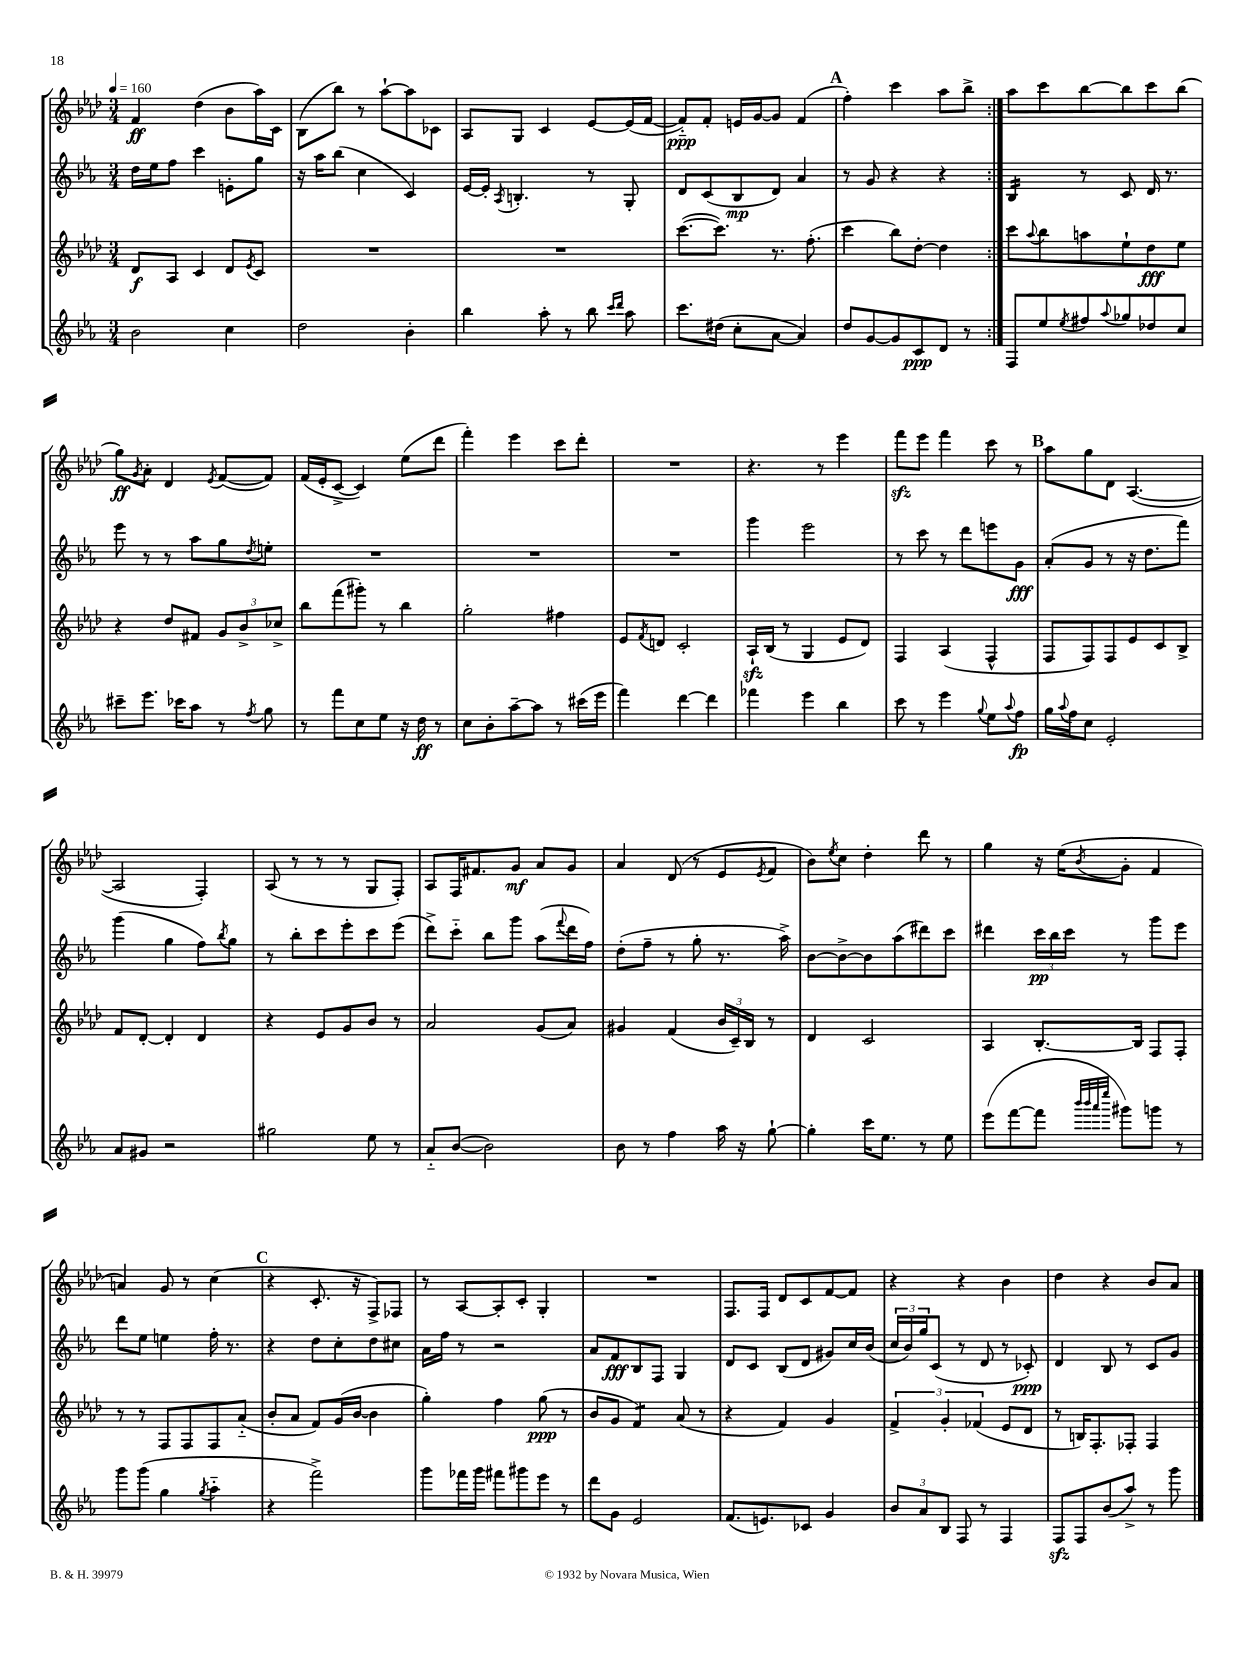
<<
\new StaffGroup <<
\new Staff = "s0" {
    \clef treble \key aes \major \numericTimeSignature \time 3/4 \tempo 4 = 160
    \repeat volta 2 { f'4\ff des''4( bes'8 aes''16) c'16 |
    bes8( bes''8) r8 aes''8~-! aes''8 ces'8 |
    aes8 g8 c'4 ees'8~ ees'16( f'16~ |
    f'8-_\ppp) f'8-. e'16 g'16~ g'8 f'4( |
    \mark \markup { \bold "A" } f''4-.) c'''4 aes''8 bes''8-> | }
    aes''8 c'''8 bes''8~ bes''8 c'''8 bes''8( |
    g''8\ff) \acciaccatura { g'8 } aes'8-. des'4 \acciaccatura { ees'8 } f'8~( f'8) |
    f'16( ees'16-. c'8~-> c'4) ees''8( des'''8 |
    f'''4-.) ees'''4 c'''8 des'''8-. |
    R2. |
    r4. r8 ees'''4 |
    f'''8\sfz ees'''8 f'''4 c'''8 r8 |
    \mark \markup { \bold "B" } aes''8 g''8 des'8 aes4.~( |
    aes2 f4-.) |
    aes8( r8 r8 r8 g8 f8-.) |
    aes8 f16 fis'8. g'8\mf aes'8 g'8 |
    aes'4 des'8( r8 ees'8 \acciaccatura { ees'8 } f'8 |
    bes'8) \acciaccatura { ees''8 } c''8 des''4-. des'''8 r8 |
    g''4 r16 ees''16( \acciaccatura { bes'8 } g'8-. f'4 |
    a'4) g'8 r8 c''4( |
    \mark \markup { \bold "C" } r4 c'8.-. r16 f8->) fes8 |
    r8 aes8~ aes8-. c'8-. g4-. |
    R2. |
    f8. f16 des'8 c'8 f'8~ f'8 |
    r4 r4 bes'4 |
    des''4 r4 bes'8 aes'8 \bar "|." |
}
\new Staff = "s1" {
    \clef treble \key ees \major \numericTimeSignature \time 3/4
    \repeat volta 2 { d''16 ees''16 f''8 c'''4 e'8-. g''8 |
    r16 aes''16 bes''8( c''4 c'4) |
    ees'16~ ees'16-. \acciaccatura { aes8 } b4.-. r8 g8-. |
    d'8 c'8( bes8\mp d'8) aes'4 |
    \mark \markup { \bold "A" } r8 g'8 r4 r4 | }
    bes4:16 r8 c'8 d'16 r8. |
    ees'''8 r8 r8 aes''8 g''8 \acciaccatura { d''8 } e''8-. |
    R2. |
    R2. |
    R2. |
    g'''4 ees'''2 |
    r8 c'''8 r8 d'''8 e'''8 g'8\fff |
    \mark \markup { \bold "B" } aes'8-.( g'8 r8 r16 d''8. f'''8) |
    g'''4( g''4 f''8) \acciaccatura { bes''8 } g''8 |
    r8 bes''8-. c'''8 ees'''8-. c'''8 ees'''8( |
    d'''8->) c'''8-_ bes''8 g'''8 aes''8( \appoggiatura { f'''8 } d'''16 f''16) |
    d''8-.( f''8-- r8 g''8-. r8. aes''16->) |
    bes'8~ bes'8~-> bes'8 aes''8( dis'''8) c'''8 |
    dis'''4 \tuplet 3/2 { c'''16\pp bes''16 c'''16 } r8 g'''8 ees'''8 |
    d'''8 ees''8 e''4 f''16-. r8. |
    \mark \markup { \bold "C" } r4 d''8 c''8-. d''8 cis''8 |
    aes'16 f''16 r8 r2 |
    aes'8 f'8\fff bes8 f8 g4 |
    d'8 c'8 bes8( d'8 gis'8) c''16 bes'16( |
    \tuplet 3/2 { c''16 bes'16) g''16 } c'8( r8 d'8 r8 ces'8-.\ppp) |
    d'4 bes8 r8 c'8 g'8 \bar "|." |
}
\new Staff = "s2" {
    \clef treble \key aes \major \numericTimeSignature \time 3/4
    \repeat volta 2 { des'8\f aes8 c'4 des'8 \acciaccatura { ees'8 } c'8 |
    R2. |
    R2. |
    c'''8.~( c'''8.) r8. f''8.-.( |
    \mark \markup { \bold "A" } c'''4 bes''8) des''8~-. des''4 | }
    c'''8 \appoggiatura { aes''8 } bes''8 a''8 ees''8-! des''8\fff ees''8 |
    r4 des''8 fis'8 \tuplet 3/2 { g'8 bes'8-> ces''8-> } |
    bes''8 f'''8( gis'''8-.) r8 bes''4 |
    g''2-. fis''4 |
    ees'8 \acciaccatura { f'8 } d'8 c'2-. |
    aes16-!\sfz bes16( r8 g4 ees'8 des'8) |
    f4 aes4( f4-^ |
    \mark \markup { \bold "B" } f8 f8) f8 ees'8 c'8 bes8-> |
    f'8 des'8~-. des'4-. des'4 |
    r4 ees'8 g'8 bes'8 r8 |
    aes'2 g'8( aes'8) |
    gis'4 f'4( \tuplet 3/2 { bes'16 c'16--) bes16 } r8 |
    des'4 c'2 |
    aes4 bes8.~-. bes16 f8 f8-. |
    r8 r8 f8 f8 f8 aes'8-_( |
    \mark \markup { \bold "C" } bes'8-. aes'8 f'8) g'16( bes'16~ bes'4 |
    g''4-.) f''4 g''8\ppp( r8 |
    bes'8 g'8 f'4:8) aes'8( r8 |
    r4 f'4) g'4 |
    \tuplet 3/2 { f'4-> g'4-. fes'4( } ees'8 des'8 |
    r8 b16) f8.-. fes8-. fes4 \bar "|." |
}
\new Staff = "s3" {
    \clef treble \key ees \major \numericTimeSignature \time 3/4
    \repeat volta 2 { bes'2 c''4 |
    d''2 bes'4-. |
    bes''4 aes''8-. r8 bes''8 \grace { c'''16 d'''16 } aes''8 |
    c'''8. dis''16( c''8-. aes'8~ aes'4) |
    \mark \markup { \bold "A" } d''8 g'8~ g'8 c'8\ppp d'8 r8 | }
    f8 ees''8 \acciaccatura { ees''8 } fis''8 \appoggiatura { aes''8 } ges''8 des''8 c''8 |
    cis'''8-- ees'''8. ces'''16 aes''8 r8 \acciaccatura { f''8 } g''8 |
    r8 f'''8 c''8 ees''8 r16 d''16\ff r8 |
    c''8 bes'8-. aes''8~-- aes''8 r8 cis'''16( ees'''16 |
    f'''4) d'''4~ d'''4 |
    fes'''4 ees'''4 bes''4 |
    c'''8 r8 ees'''4 \appoggiatura { g''8 } ees''8 \appoggiatura { aes''8 } f''8\fp |
    \mark \markup { \bold "B" } g''16 \appoggiatura { aes''8 } f''16 c''8 ees'2-. |
    aes'8 gis'8 r2 |
    gis''2 ees''8 r8 |
    aes'8-_ bes'8~( bes'2) |
    bes'8 r8 f''4 aes''16 r16 g''8~-! |
    g''4-. c'''16 ees''8. r8 ees''8 |
    ees'''8( f'''8~ f'''8 \grace { bes'''32 bes'''32 aes'''32 ees''''32 } gis'''8) g'''8 r8 |
    g'''8 g'''8( g''4 \acciaccatura { g''8 } aes''4-_ |
    \mark \markup { \bold "C" } r4 f'''2->) |
    g'''8 fes'''16 g'''16 fis'''8 gis'''8 ees'''8 r8 |
    d'''8 g'8 ees'2 |
    f'8.( e'8.) ces'8 g'4 |
    \tuplet 3/2 { bes'8 aes'8 bes8 } f8 r8 f4 |
    f8\sfz f8 bes'8( aes''8->) r8 g'''8 \bar "|." |
}
>>
>>
\layout { \context { \Score \remove "Bar_number_engraver" } }
